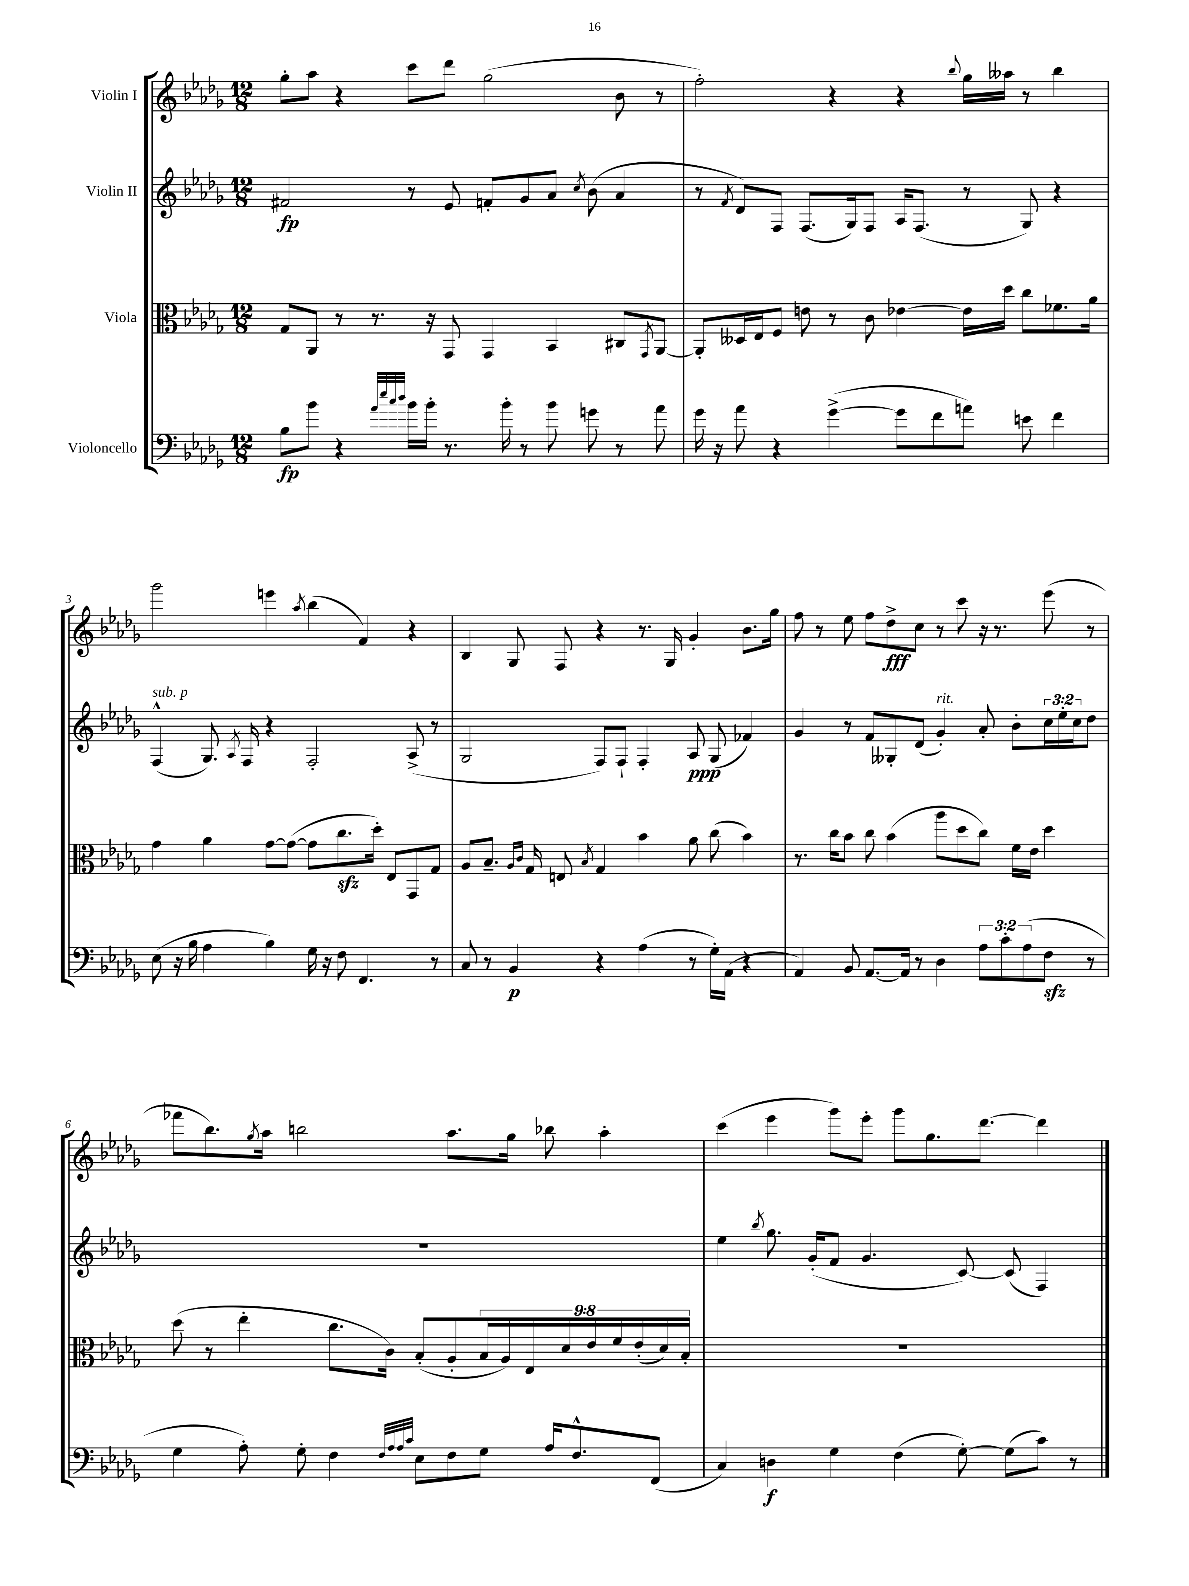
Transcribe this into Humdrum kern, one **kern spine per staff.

**kern	**dynam	**kern	**kern	**dynam	**kern	**dynam
*part4	*part4	*part3	*part2	*part2	*part1	*part1
*staff4	*staff4	*staff3	*staff2	*staff2	*staff1	*staff1
*I"Violoncello	*	*I"Viola	*I"Violin II	*	*I"Violin I	*
*clefF4	*	*clefC3	*clefG2	*	*clefG2	*
*k[b-e-a-d-g-]	*	*k[b-e-a-d-g-]	*k[b-e-a-d-g-]	*	*k[b-e-a-d-g-]	*
*M12/8	*	*M12/8	*M12/8	*	*M12/8	*
=1	=1	=1	=1	=1	=1	=1
8B-\L	fp	8G-/L	2f#X/	fp	8gg-'\L	.
8b-\J	.	8AA-/J	.	.	8aa-\J	.
4r	.	8r	.	.	4r	.
.	.	8.r	.	.	.	.
32qqa-/LLL	.	.	.	.	.	.
32qqee-/	.	.	.	.	.	.
32qqcc/	.	.	.	.	.	.
32qqdd-/JJJ	.	.	.	.	.	.
16b-\LL	.	.	8r	.	8ccc\L	.
16b-'\JJ	.	16r	.	.	.	.
8.r	.	8GG-/	8e-/	.	8ddd-\J	.
.	.	4GG-/	8fn'/L	.	(2gg-\	.
16b-'\	.	.	.	.	.	.
8r	.	.	8g-/	.	.	.
8b-\	.	4BB-/	8a-/J	.	.	.
.	.	.	8qcc/	.	.	.
8gn\	.	.	(8b-\	.	.	.
8r	.	8C#X/L	4a-/	.	8b-\	.
.	.	8qGG-/	.	.	.	.
8a-\	.	[8AA-/J	.	.	8r	.
=2	=2	=2	=2	=2	=2	=2
16g-\	.	8AA-'/L]	8r	.	2ff'\)	.
16r	.	.	.	.	.	.
.	.	.	8qf/	.	.	.
8a-\	.	16D--X/L	8d-/L)	.	.	.
.	.	16E-/J	.	.	.	.
4r	.	8F/J	8F/J	.	.	.
.	.	8en\	(8.F/L	.	.	.
([4g-^\	.	8r	.	.	4r	.
.	.	.	16G-/k)	.	.	.
.	.	8c\	8F/J	.	.	.
8g-\L]	.	[4e-X\	16A-/KL	.	4r	.
.	.	.	(8.F/J	.	.	.
8f\	.	.	.	.	.	.
.	.	.	.	.	8qqbb-/	.
8an\J)	.	16e-\LL]	8r	.	16gg-\LL	.
.	.	16dd-\JJ	.	.	16aa--X\JJ	.
8en\	.	8cc\L	8G-/)	.	8r	.
4f\	.	8.f-X\	4r	.	4bb-\	.
.	.	16a-\Jk	.	.	.	.
!!LO:LB:g=z
=3	=3	=3	=3	=3	=3	=3
!	!	!	!LO:TX:a:i:t=sub. p	!	!	!
(8E-\	.	4g-\	(4F^^/	.	2ggg-\	.
16r	.	.	.	.	.	.
16B-\	.	.	.	.	.	.
4A-\	.	4a-\	8.G-/)	.	.	.
.	.	.	8qA-/	.	.	.
.	.	.	16F/	.	.	.
4B-\)	.	[8g-\L	4r	.	4eeen\	.
.	.	(8g-\J_	.	.	.	.
.	.	.	.	.	8qaa-/	.
16G-\	.	8g-\L]	2F'/	.	(4bb-\	.
16r	.	.	.	.	.	.
8F\	.	8.cczz\	.	.	.	.
4.FF/	.	.	.	.	4f/)	.
.	.	16dd-'\Jk)	.	.	.	.
.	.	8E-/L	.	.	.	.
.	.	8GG-/	(8A-^/	.	4r	.
8r	.	8G-/J	8r	.	.	.
=4	=4	=4	=4	=4	=4	=4
8C/	.	8A-/L	2G-/	.	4B-/	.
8r	.	8.B-~/J	.	.	.	.
4BB-/	p	.	.	.	8G-/	.
.	.	16qqA-/LL	.	.	.	.
.	.	16qqc/JJ	.	.	.	.
.	.	16G-/	.	.	.	.
.	.	8En/	.	.	8F/	.
.	.	8qB-/	.	.	.	.
4r	.	4G-/	8F/L)	.	4r	.
.	.	.	8F`/J	.	.	.
(4A-\	.	4b-\	4F'/	.	8.r	.
.	.	.	.	.	16G-/	.
8r	.	8a-\	8A-/	ppp	4g-'/	.
16G-'\LL)	.	(8cc\	(8G-/	.	.	.
(16AA-\JJ	.	.	.	.	.	.
4r	.	4b-\)	4f-X/)	.	8.b-\L	.
.	.	.	.	.	16gg-\Jk	.
=5	=5	=5	=5	=5	=5	=5
4AA-/)	.	8.r	4g-/	.	8ff\	.
.	.	.	.	.	8r	.
.	.	16cc\KL	.	.	.	.
8BB-/	.	8b-\J	8r	.	8ee-\	.
[8.AA-/L	.	8cc\	8f/L	.	8ff\L	.
.	.	(4b-\	8G--X'/	.	8dd-^\	fff
16AA-/Jk]	.	.	.	.	.	.
8r	.	.	(8d-/J	.	8cc\J	.
!	!	!	!LO:TX:a:i:t=rit.	!	!	!
4D-\	.	8aa-\L	4g-'/)	.	8r	.
.	.	8dd-\	.	.	8ccc\	.
12A-\L	.	8cc\J)	8a-'/	.	16r	.
.	.	.	.	.	8.r	.
12c'\	.	.	.	.	.	.
.	.	16f\LL	8b-'\L	.	.	.
(12A-\	.	.	.	.	.	.
.	.	16e-\JJ	.	.	.	.
8Fzz\J	.	4dd-\	24cc\L	.	(8eee-\	.
.	.	.	24ee-'\	.	.	.
.	.	.	24cc\J	.	.	.
8r	.	.	8dd-\J	.	8r	.
!!LO:LB:g=z
=6	=6	=6	=6	=6	=6	=6
4G-\	.	(8dd-\	1.r	.	8fff-X\L	.
.	.	8r	.	.	8.bb-\)	.
8A-'\)	.	4ee-'\	.	.	.	.
.	.	.	.	.	8qgg-/	.
.	.	.	.	.	16aa-\Jk	.
8G-'\	.	.	.	.	2bbn\	.
4F\	.	8.cc\L	.	.	.	.
.	.	16c\Jk)	.	.	.	.
32qqF/LLL	.	.	.	.	.	.
32qqA-/	.	.	.	.	.	.
32qqA-/	.	.	.	.	.	.
32qqc/JJJ	.	.	.	.	.	.
8E-\L	.	(8B-'/L	.	.	.	.
8F\	.	8A-'/	.	.	8.aa-\L	.
8G-\J	.	18B-/L	.	.	.	.
.	.	18A-/)	.	.	.	.
.	.	.	.	.	16gg-\Jk	.
.	.	18E-/	.	.	.	.
16A-/KL	.	.	.	.	8bb-X\	.
.	.	18d-/	.	.	.	.
8.F^^/	.	.	.	.	.	.
.	.	18e-/	.	.	.	.
.	.	.	.	.	4aa-'\	.
.	.	18f/	.	.	.	.
.	.	(18e-'/	.	.	.	.
(8FF/J	.	.	.	.	.	.
.	.	18d-/)	.	.	.	.
.	.	18B-'/JJ	.	.	.	.
=7	=7	=7	=7	=7	=7	=7
4C/)	.	1.r	4ee-\	.	(4ccc\	.
.	.	.	8qbb-/	.	.	.
4Dn\	f	.	8.gg-\	.	4eee-\	.
.	.	.	(16g-'/KL	.	.	.
4G-\	.	.	8f/J	.	8ggg-\L)	.
.	.	.	4.g-/	.	8eee-'\J	.
(4F\	.	.	.	.	8ggg-\L	.
.	.	.	.	.	8.gg-\	.
[8G-'\)	.	.	[8c/)	.	.	.
.	.	.	.	.	[8.ddd-\J	.
(8G-\L]	.	.	(8c/]	.	.	.
8c\J)	.	.	4F/)	.	4ddd-\]	.
8r	.	.	.	.	.	.
==	==	==	==	==	==	==
*-	*-	*-	*-	*-	*-	*-
